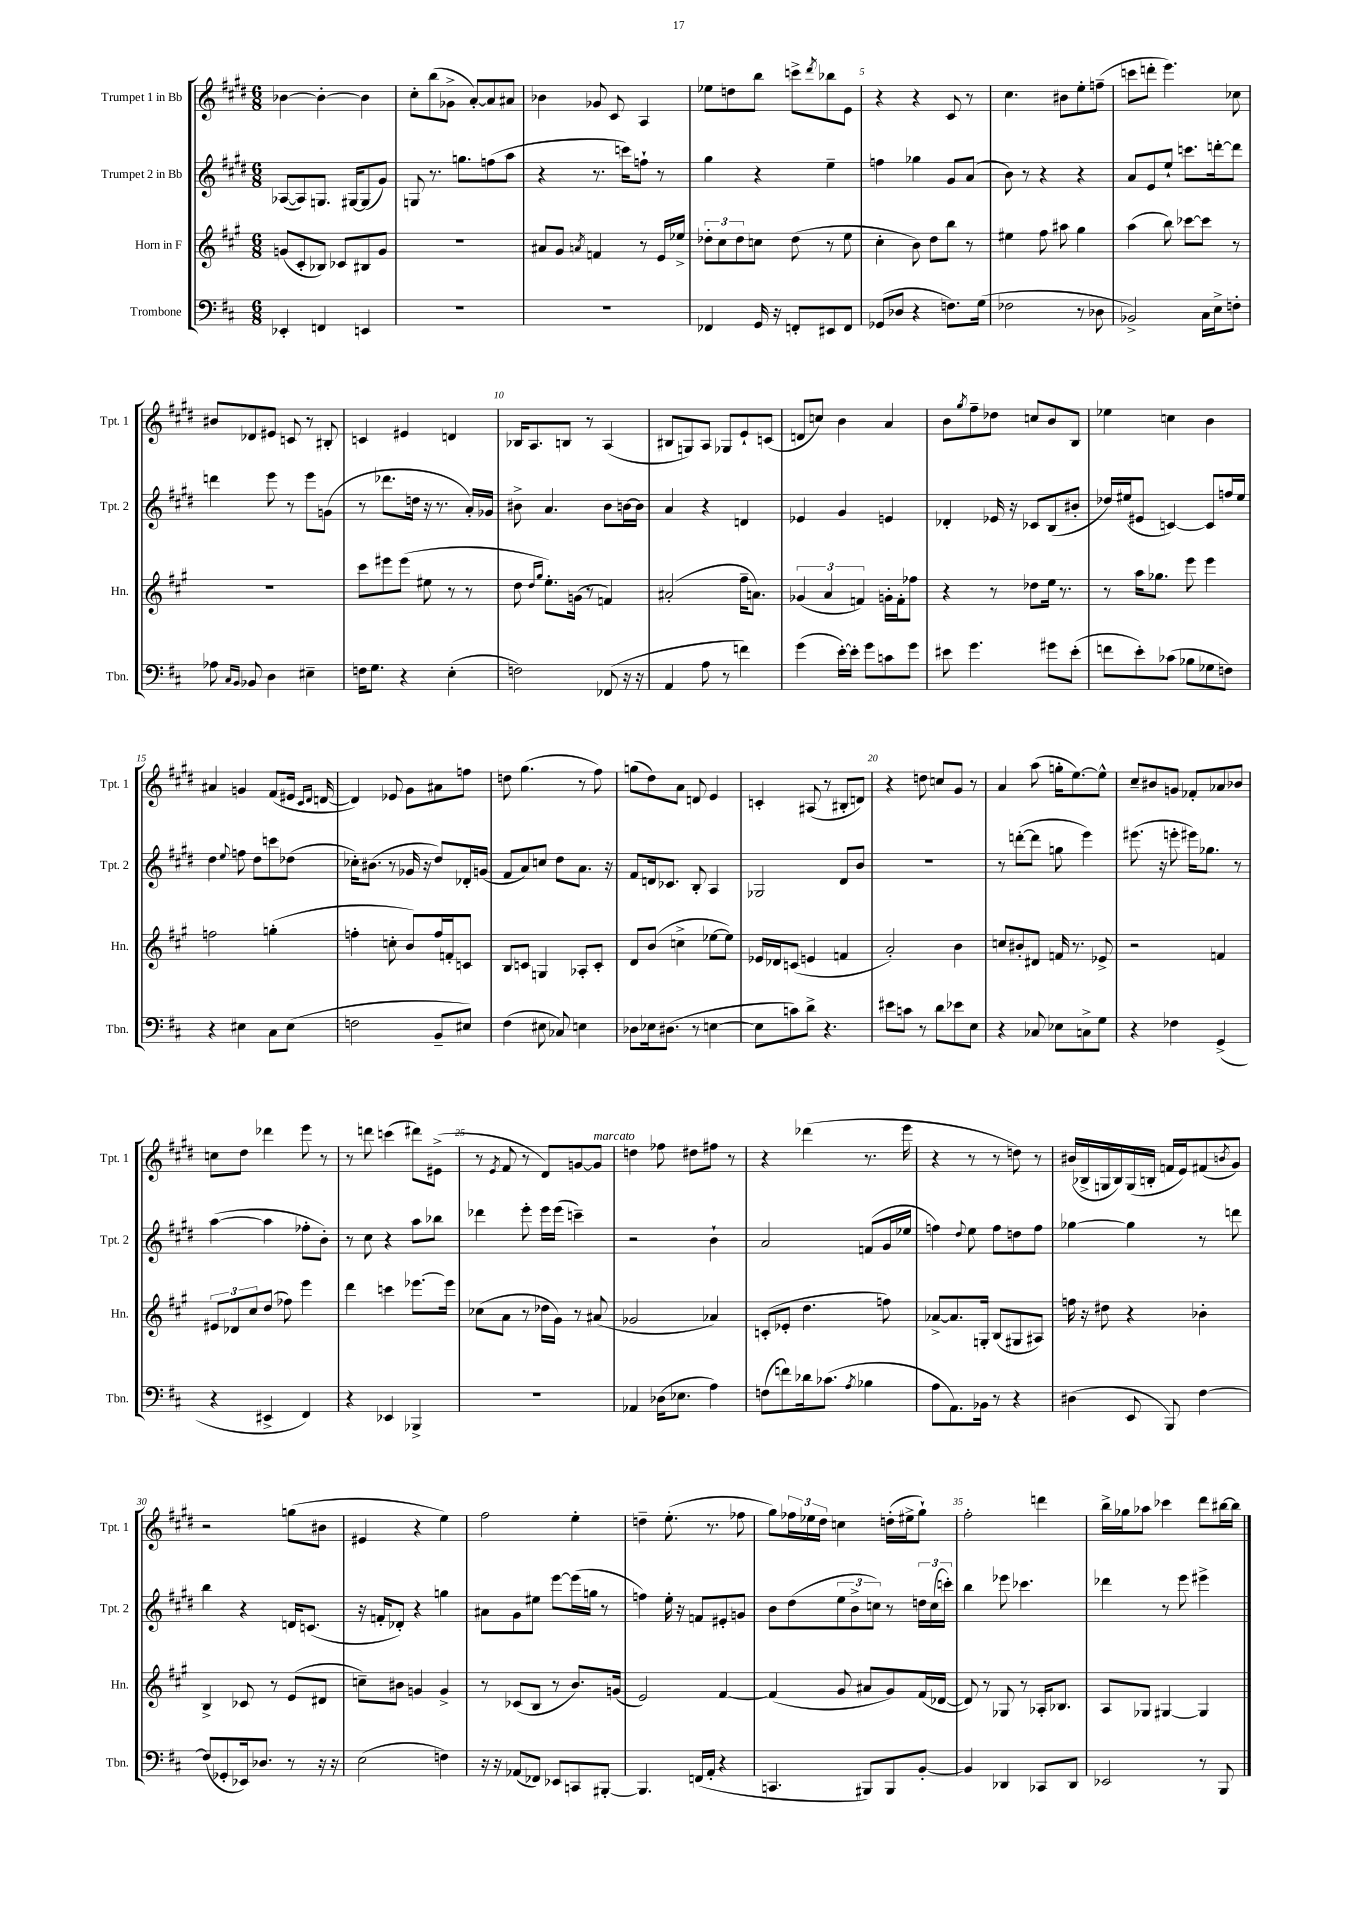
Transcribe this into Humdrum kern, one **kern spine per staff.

**kern	**kern	**kern	**kern
*part4	*part3	*part2	*part1
*staff4	*staff3	*staff2	*staff1
*I"Trombone	*I"Horn in F	*I"Trumpet 2 in Bb	*I"Trumpet 1 in Bb
*I'Tbn.	*I'Hn.	*I'Tpt. 2	*I'Tpt. 1
*clefF4	*clefG2	*clefG2	*clefG2
*k[f#c#]	*k[f#c#g#]	*k[f#c#g#d#]	*k[f#c#g#d#]
*M6/8	*M6/8	*M6/8	*M6/8
=1	=1	=1	=1
4EE-X'/	(8gn/L	([8A-X/L	[4b-X\
.	8c#'/	8A-/])	.
4FFn/	8B-X/J)	8.Gn/J	4b-'\_
.	8c-X/L	.	.
.	.	[16G#X/KL	.
4EEn/	8B#X/	(8G#/]	4b-\]
.	8g/J	8g#/J)	.
=2	=2	=2	=2
2.r	2.r	8Gn/	8cc#'\L
.	.	8.r	(8bb\
.	.	.	8g-X^\J
.	.	8.ggn\L	.
.	.	.	[8a'/L)
.	.	(8ffn\	8a/]
.	.	8aa\J	8a#X/J
=3	=3	=3	=3
2.r	8a#X/L	4r	4b-X\
.	8g#/J	.	.
.	8qan/	.	.
.	4fn/	8.r	8g-X/
.	.	.	8c#/
.	.	16cccn\KL)	.
.	8r	8ffn`\J	4A/
.	16e/LL	8r	.
.	16ee-X^/JJ	.	.
=4	=4	=4	=4
4FF-X/	12dd-X'\L	4gg#\	8ee-X\L
.	12cc#\	.	.
.	.	.	8ddn\
.	12dd-\	.	.
16GG/	8ccn\J	4r	8bb\J
16r	.	.	.
8FFn'/L	(8dd-\	.	8cccn^\L
.	.	.	8qddd#/
8EE#X/	8r	4ee~\	8bb-X\
8FF/J	8ee\	.	8e\J
=5	=5	=5	=5
(8GG-X/L	4cc#'\	4ffn\	4r
8D-X/J	.	.	.
4r	8b\)	4gg-X\	4r
.	8dd\L	.	.
8.Fn\L)	8bb\J	8g#/L	8c#/
.	8r	(8a/J	8r
(16G\Jk	.	.	.
=6	=6	=6	=6
2F-X\	4ee#X\	8b\)	4.cc#\
.	.	8r	.
.	8ff#\	4r	.
.	8aa#X\	.	8b#X\L
8r	4gg#\	4r	8ee'\
8D-X\	.	.	(8ffn~\J
=7	=7	=7	=7
2BB-X^/)	(4aa\	8a/L	8cccn\L
.	.	8e/	8dddn'\J
.	8bb\)	8ee`/J	4.eee\)
.	[8ccc-X\L	8.cccn\L	.
16C#\LL	8ccc-\J]	.	.
16E^\J	.	[16dddn'\k	.
8Fn'\J	8r	8ddd\J]	8cc-X\
!!LO:LB:g=z
=8	=8	=8	=8
8A-X\	2.r	4dddn\	8b#X/L
16qqC#/LL	.	.	.
16qqBB/JJ	.	.	.
8BB-X/	.	.	8d-X/
4D\	.	8eee\	8e#X/J
.	.	8r	8cn/
4E#X~\	.	8eee\L	8r
.	.	(8gn\J	8B#X'/
=9	=9	=9	=9
16Fn\KL	8ccc#\L	8r	4cn/
8.G\J	.	.	.
.	8eee#X\	8.ddd-X\L	.
4r	(8eee#\J	.	4e#X/
.	.	16ddn\Jk	.
.	8ee#X\	16r	.
.	.	8.r	.
(4E'\	8r	.	4dn/
.	8r	16a'/LL)	.
.	.	16g-X/JJ	.
=10	=10	=10	=10
2Fn\)	8dd\	8b#X^\	16B-X/KL
.	.	.	8.A/
.	16qqdd/LL	.	.
.	16qqgg#/JJ	.	.
.	8.ee'\L)	4.a/	.
.	.	.	8Bn/J
.	(16gn\Jk	.	.
.	8r	.	8r
(8FF-X/	4fn/)	8b#\L	(4A/
16r	.	[16bn\L	.
16r	.	16b\JJ]	.
=11	=11	=11	=11
4AA/	(2a#X'/	4a/	8B#X/L
.	.	.	8Gn/)
8A\	.	4r	8A/J
8r	.	.	8G-X/L
4fn\)	16ff#~\KL	4dn/	8e`/
.	8.an\J)	.	.
.	.	.	(8cn/J
=12	=12	=12	=12
(4g\	(6g-X/	4e-X/	8dn/L
.	.	.	8ccn/J)
.	6a/	.	.
[16e'\LL)	.	4g#/	4b\
16e'\JJ]	.	.	.
.	6fn/)	.	.
8g\L	.	.	.
8cn\	16gn'\LL	4en/	4a/
.	16f'\J	.	.
8g\J	8ff-X\J	.	.
=13	=13	=13	=13
8e#X\	4r	4d-X'/	8b\L
.	.	.	8qgg#/
4.g\	.	.	8ff#~\
.	8r	16e-X/	8dd-X\J
.	.	16r	.
.	8dd-X\L	8c-X/L	8ccn/L
8g#X\L	16ee\Jk	(8B/	8b/
.	8.r	.	.
(8e#'\J	.	8b#X'/J	8B/J
=14	=14	=14	=14
8fn\L	8r	16dd-X/LL)	4ee-X\
.	.	(16ee#X/J	.
8e'\)	16aa\KL	8e#X/J	.
.	8.gg-X\J	.	.
(8c-X\J	.	[4cn/)	4ccn\
8B-X\L	8eee\	.	.
8G-X\	4eee\	8c/L]	4b\
8Fn\J)	.	16ffn/L	.
.	.	16ee#/JJ	.
!!LO:LB:g=z
=15	=15	=15	=15
4r	2ffn\	4dd#\	4a#X/
.	.	8qqee/	.
4E#X\	.	8ffn\	4gn/
.	.	8dd#\L	.
8C#\L	(4ggn'\	8cccn\	(8f#/L
(8E#\J	.	(8dd-X\J	16e#X/Jk
.	.	.	16qqc#/LL
.	.	.	16qqd#/JJ
.	.	.	[16dn/
=16	=16	=16	=16
2Fn\	4ffn'\	16cc-X'\KL)	4d/])
.	.	(8.b#X\J	.
.	8ccn'\	8r	8e-X/
.	8b/L)	16g-X/	8g#\L
.	.	16r	.
8BB~/L	16ff/L	8dd#/L)	8a#X\
.	16fn'/J	.	.
8E#X/J)	8cn/J	16d-X'/L	8ffn\J
.	.	(16gn/JJ	.
=17	=17	=17	=17
(4F#\	8B/L	8f#/L	8ddn\
.	8cn/J	8a/)	(4.gg#\
8E#X\	4Gn/	8ccn/J	.
8C-X/)	.	8dd#\L	.
4En\	8A-X'/L	8.a\J	8r
.	8c'/J	.	8ff#\)
.	.	16r	.
=18	=18	=18	=18
8D-X\L	8d/L	8f#/L	(8ggn\L
16E-X\k	(8b/J	16dn/k	8dd#\)
(8.D#X\J	.	8.c-X/J	.
.	4ccn^\	.	8a\J
8r	.	8B'/	8dn/
[4En\	[8ee-X\L	4A/	4e/
.	8ee-\J])	.	.
=19	=19	=19	=19
8E\L]	16e-X/LL	2G-X/	4cn'/
.	16d-X/J	.	.
8cn\)	(8cn/J	.	.
8d^\J	4en/	.	(8A#X/
4.r	.	.	8r
.	4fn/	8d#/L	8B#X'/L
.	.	8b/J	8dn/J)
=20	=20	=20	=20
8e#X\L	2a'/)	2.r	4r
8cn\J	.	.	.
8r	.	.	8ddn\
8d\L	.	.	8ccn/L
8e-X\	4b\	.	8g#/J
8E\J	.	.	8r
=21	=21	=21	=21
4r	8ccn/L	8r	4a/
.	8b#X'/	([8dddn'\L	.
8C-X/	8d#X/J	8ddd\J]	(8aa\
8E-X\L	16fn/	8ggn\	16ggn'\KL
.	8.r	.	[8.ee\)
8Cn^\	.	4eee\)	.
8G\J	8e-X^/	.	8ee^^\J]
=22	=22	=22	=22
4r	2r	(8.eee#X\	8cc#~/L
.	.	.	8b#X/
.	.	16r	.
4F-X\	.	8eeen'\	8gn/J
.	.	16eee#X\KL)	8f-X'/L
.	.	8.gg-X\J	.
(4GG^/	4fn/	.	8a-X/
.	.	8r	8b-X/J
!!LO:LB:g=z
=23	=23	=23	=23
4r	12e#X/L	([4aa\	8ccn\L
.	12d-X/	.	.
.	.	.	8dd#\J
.	12cc#/	.	.
4EE#X^/	(8dd/J	4aa\]	4ddd-X\
.	8ff-X\)	.	.
4FF#/)	4eee\	8ff-X'\L	8eee\
.	.	8b'\J)	8r
=24	=24	=24	=24
4r	4ddd\	8r	8r
.	.	8cc#\	8dddn\
4EE-X/	4cccn\	4r	(4cccn\
4BBB-X^/	[8.eee-X\L	8aa\L	8ddd#X\L)
.	.	8bb-X\J	(8e#X^\J
.	16eee-\Jk]	.	.
=25	=25	=25	=25
2.r	(8cc-X\L	4ddd-X\	8r
.	.	.	8qe/
.	8a\J	.	8f#/
.	8r	8eee'\	8r
.	16dd-X\LL	16eee\LL	8d#/L)
.	16g#\JJ)	(16eee\JJ	.
.	8r	4cccn~\)	[8gn/
!	!	!	!LO:TX:a:i:t=marcato
.	(8a#X/	.	8g/J]
=26	=26	=26	=26
4AA-X/	2g-X/	2r	4ddn\
(16D-X\KL	.	.	8ff-X\
8.E-X\J	.	.	.
.	.	.	8dd#X\L
4A\)	4a-X/)	4b`\	8ff#X\J
.	.	.	8r
=27	=27	=27	=27
(8Fn\L	(8cn'/L	2a/	4r
8fn\)	8e-X'/J	.	.
16d-X\k	4.dd\	.	(4ddd-X\
(8.c-X\J	.	.	.
8qA/	.	.	.
4B-X\	.	(8fn/L	8.r
.	8ffn\)	16g#/L	.
.	.	16ee-X/JJ	16eee\
=28	=28	=28	=28
8A\L	[8a-X^/L	4ffn\)	4r
8.AA\)	8.a-/]	.	.
.	.	8qqdd#/	.
.	.	8ee\	8r
16BB-X\Jk	16Gn'/Jk	.	.
8r	(8B/L	8ff\L	8r
4r	8G#X/	8ddn\	8ddn\)
.	8A#X/J)	8ff\J	8r
=29	=29	=29	=29
(4D#X\	16ffn\	[4gg-X\	(16b#X/LL
.	16r	.	16B-X^/
.	8dd#X\	.	16Gn/
.	.	.	16B-/)
8EE/	4r	4gg-\]	(16G/
.	.	.	16Bn'/JJ
8BBB/)	.	.	16fn/LL
.	.	.	16e/J)
[4F#\	4b-X'\	8r	(8f#X/
.	.	.	8qbn/
.	.	8dddn\	8g#/J)
!!LO:LB:g=z
=30	=30	=30	=30
(8F#/L]	4B^/	4bb\	2r
8GG-X'/	.	.	.
16EE-X/k)	8c-X/	4r	.
8.D-X/J	.	.	.
.	8r	.	.
8r	(8e/L	16dn/KL	(8ggn\L
.	.	(8.cn/J	.
16r	8d#X/J	.	8b#X\J
16r	.	.	.
=31	=31	=31	=31
(2E\	8ccn~\L)	16r	4e#X/
.	.	16fn'/KL	.
.	8b#X\J	8d-X'/J)	.
.	4gn/	4r	4r
4Fn\)	4g^/	4ggn\	4ee\)
=32	=32	=32	=32
16r	8r	8a#X\L	2ff#\
16r	.	.	.
(8AA-X/L	(8c-X/L	8g#\	.
8FF-X/J)	8B/J	8ee#X\J	.
8EE-X/L	8r	[8eee\L	.
8CCn/	8.b/L)	(16eee\L]	4ee'\
.	.	16ggn\JJ	.
[8BBB#X'/J	.	8r	.
.	(16gn/Jk	.	.
=33	=33	=33	=33
4.BBB#/]	2e/)	4ffn\)	4ddn~\
.	.	16ee'\	(8.ee'\
.	.	16r	.
(16FFn/LL	.	8fn/L	.
16AA'/JJ	.	.	8.r
4r	[4f#/	8e#X'/	.
.	.	8gn/J	8ff-X\
=34	=34	=34	=34
4.CCn/	(4f#/]	8b\L	8gg#\L)
.	.	(8dd#\	24ff-X\L
.	.	.	24ee-X\
.	.	.	24dd#\JJ
.	8g#/	12ee\	4ccn\
.	.	12b^\	.
8BBB#X/L)	8a#X/L	.	.
.	.	12ccn\J)	.
8BBB#/	8g#/)	8r	(16ddn'\LL
.	.	.	16ee#X^\J
[8BB'/J	(16f#/L	24ddn\LL	8gg#`\J)
.	.	(24cc\	.
.	[16d-X/JJ	.	.
.	.	24cccn'\JJ)	.
=35	=35	=35	=35
4BB/]	8d-/])	4bb\	2ff#'\
.	8r	.	.
4DD-X/	8G-X/	8eee-X\	.
.	8r	4.ccc-X\	.
8CC-X/L	16A-X'/KL	.	4dddn\
.	8.B-X/J	.	.
8DD-/J	.	.	.
=36	=36	=36	=36
2EE-X/	8A/L	4ddd-X\	16bb^\LL
.	.	.	16gg-X\J
.	8G-X/J	.	8aa-X\J
.	[4G#X/	8r	4ccc-X\
.	.	8eee\	.
8r	4G#/]	4eee#X^\	8ddd#\L
8BBB/	.	.	[16bb#X\L
.	.	.	16bb#\JJ]
==	==	==	==
*-	*-	*-	*-
